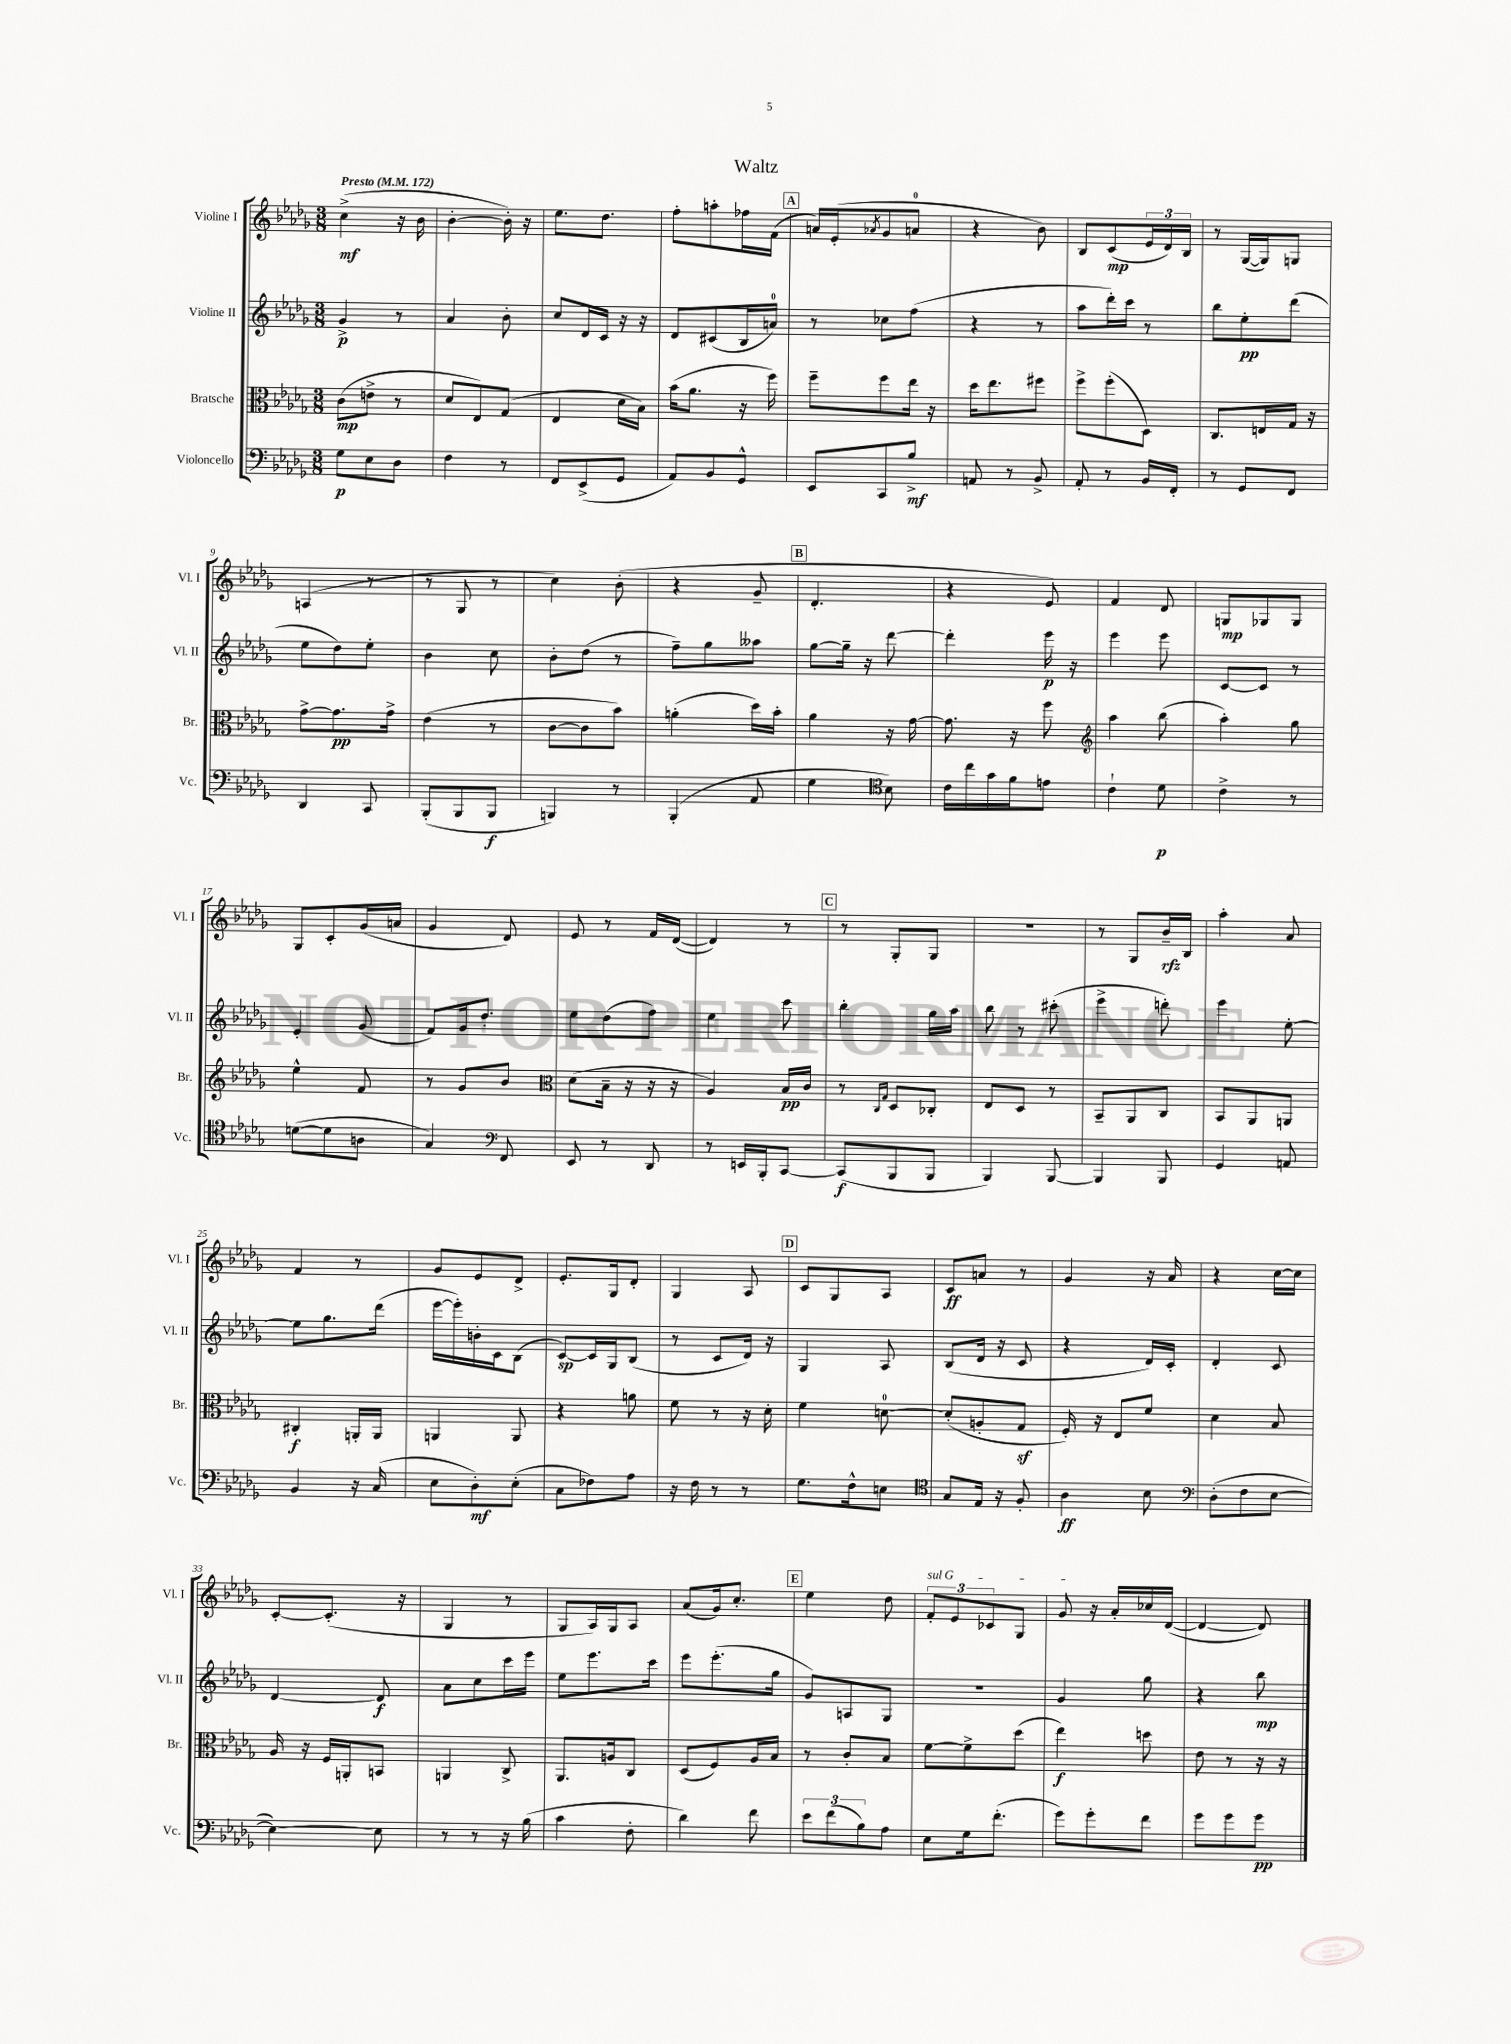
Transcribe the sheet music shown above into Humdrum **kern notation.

**kern	**kern	**kern	**kern
*staff4	*staff3	*staff2	*staff1
*clefF4	*clefC3	*clefG2	*clefG2
*k[b-e-a-d-g-]	*k[b-e-a-d-g-]	*k[b-e-a-d-g-]	*k[b-e-a-d-g-]
*M3/8	*M3/8	*M3/8	*M3/8
*MM172	*MM172	*MM172	*MM172
8G-\L	(8c\L	4g-^/	(4cc^\
8E-\	8e^\J	.	.
8D-\J	8r	8r	16r
.	.	.	16b-\
=	=	=	=
4F\	8d-/L	4a-/	[4b-'\
.	8E-/)	.	.
8r	(8G-/J	8b-'\	16b-'\])
.	.	.	16r
=	=	=	=
8FF/L	4E-/	8cc/L	8.ee-\L
(8EE-^/	.	16d-/L	.
.	.	16c/JJ	8.dd-\J
8GG-/J	16d-\LL	16r	.
.	16B-\JJ)	16r	.
=	=	=	=
8AA-/L)	(16b-\LK	8d-/L	8ff'\L
.	8.a-\J	.	.
8BB-/	.	(8c#/	8aa'\
8GG-^^/J	16r	16B-/L	16ff-\L
.	16ff\)	16a/JJ)	(16f\JJ
=	=	=	=
8EE-/L	8ff~\L	8r	16a/LL)
.	.	.	(16e-'/J
.	.	.	8qa-/
8CC/	8ff\	8cc-\L	8g-/
8B-^/J	16ee-\Jk	(8ff\J	8a/J
.	16r	.	.
=	=	=	=
8AA/	16dd-\LK	4r	4r
.	8.ee-\	.	.
8r	.	.	.
8BB-^/	8ff#\J	8r	8b-\)
=	=	=	=
8AA-'/	8ff^\L	8aa-\L	8B-/L
8r	(8ff'\	16ddd-'\L)	(8c/
.	.	16ccc\JJ	.
16BB-/LL	8D-\J)	8r	24e-/L
.	.	.	24d-/)
16FF'/JJ	.	.	.
.	.	.	24B-/JJ
=	=	=	=
8r	8.C/L	8bb-\L	8r
8GG-/L	.	8ee-'\	([16G-/LL
.	16E/L	.	16G-/]J)
8FF/J	16G-/JJ	(8ddd-\J	8G/J
.	16r	.	.
=	=	=	=
4DD-/	[8g-^\L	8ee-\L	(4A/
.	8.g-\]	8dd-\)	.
8CC/	.	8ee-'\J	8r
.	16g-^\Jk	.	.
=	=	=	=
(8BBB-'/L	(4e-\	4b-\	8r
8BBB-/	.	.	8G-/
8BBB-/J	8r	8cc\	8r
=	=	=	=
4BBB/)	[8c\L	8b-'\L	4cc\)
.	8c\]	(8dd-\J	.
8r	8b-\J)	8r	(8b-'\
=	=	=	=
(4BBB-'/	(4a'\	8ff~\L)	4r
.	.	8gg-\	.
8AA-/	16dd-\LL)	8aa--\J	8g-~/
.	16b-'\JJ	.	.
=	=	=	=
4G-\	4a-\	[8gg-\L	4.d-'/
.	.	16gg-~\]Jk	.
.	.	16r	.
*clefC4	*	*	*
8B-\)	16r	[8ddd-\	.
.	[16g-\	.	.
=	=	=	=
16c\LL	8.g-\]	4ddd-'\]	4r
16cc\	.	.	.
16g-\	.	.	.
16f\J	16r	.	.
8e\J	8ff\	16eee-\	8e-/)
.	.	16r	.
=	=	=	=
*	*clefG2	*	*
4c`\	4aa-\	4eee-\	4f/
8d-\	(8bb-\	8eee-\	8d-/
=	=	=	=
4c^\	4aa-'\)	[8c/L	8G/L
.	.	8c/]J	8G-/
8r	8gg-\	8r	8G-/J
=	=	=	=
([8d\L	4ee-^^\	4e-'/	8G-/L
8d\]	.	.	8c'/
8A\J	8f/	(8g-/	(16g-/L
.	.	.	16a/JJ
=	=	=	=
4G-/)	8r	8f/L)	4g-/
.	8g-/L	16g-/k	.
.	.	8.dd-'/J	.
*clefF4	*	*	*
8FF/	8b-/J	.	8d-/)
=	=	=	=
*	*clefC3	*	*
8EE-/	(8d-\L	8ee-\L	8e-/
8r	16B-~\Jk	(8dd-\	8r
.	16r	.	.
8DD-/	16r	8ff\J)	16f/LL
.	16r	.	([16d-/JJ
=	=	=	=
8r	4A-/)	4ee-\	4d-/])
16EE/LL	.	.	.
16BBB-'/J	.	.	.
[8CC/J	16B-/LL	8ccc\	8r
.	16c/JJ	.	.
=	=	=	=
(8CC/]L	8r	4bb-'\	8r
.	16qqC/LL	.	.
.	16qqG-/JJ	.	.
8BBB-/	8D-/L	.	8G-'/L
8BBB-/J	8C-'/J	16gg-\LL	8G-/J
.	.	16aa-\JJ	.
=	=	=	=
4BBB-/)	8E-/L	8bb-\	4.r
.	8D-/J	8r	.
[8BBB-/	8r	(8ccc#'\	.
=	=	=	=
4BBB-/]	8BB-~/L	4eee-^\	8r
.	8AA-/	.	8G-/L
8BBB-/	8C/J	8ddd'\)	16b-~/L
.	.	.	16B-/JJ
=	=	=	=
4GG-/	8BB-/L	4eee-\	4aa-'\
.	8AA-/	.	.
8AA/	8AA/J	[8ee-'\	8a-/
=	=	=	=
4BB-/	4C#'/	8ee-\]L	4f/
.	.	8.gg-\	.
16r	16AA'/LL	.	8r
(16C/	16AA/JJ	(16ddd-\Jk	.
=	=	=	=
8E-\L	4AA/	[16eee-\LL	8g-/L
.	.	16eee-'\])	.
8D-'\)	.	16b'\	8e-/
.	.	16c\J	.
(8E-'\J	8AA/	(8B-\J	8d-^/J
=	=	=	=
8C\L	4r	[8c/L)	8.e-'/L
8F-\)	.	16c/]L	.
.	.	16G-/J	16G-/k
8A-\J	8a\	(8B-/J	8d-'/J
=	=	=	=
16r	8f\	8r	4G-/
16F\	.	.	.
8r	8r	8c/L	.
8r	16r	16d-/Jk)	8A-/
.	16d-'\	16r	.
=	=	=	=
8.G-\L	4f\	4G-/	8c/L
.	.	.	8G-/
16F^^\k	.	.	.
8E\J	[8d\	8A-/	8A-/J
=	=	=	=
*clefC4	*	*	*
8G-/L	(8d'/]L	(8B-/L	8c/L
16E-/Jk	8A'/	16d-/Jk	8a/J
16r	.	16r	.
8F'/	8G-/J	8c/	8r
=	=	=	=
4A-\	16F'/)	4r	4g-/
.	16r	.	.
.	8E-/L	.	.
8B-\	8f/J	16d-/LL)	16r
.	.	16c'/JJ	16a-/
=	=	=	=
*clefF4	*	*	*
(8D-'\L	4d-\	4d-'/	4r
8F\	.	.	.
[8E-\J	8B-/	8c/	[16cc\LL
.	.	.	16cc\]JJ
=	=	=	=
4E-\_)	16A-/	[4d-/	[8c'/L
.	16r	.	.
.	16F/LL	.	(8.c'/]J
.	16AA'/J	.	.
8E-\]	8BB/J	8d-/]	.
.	.	.	16r
=	=	=	=
8r	4AA/	8a-\L	4G-/
8r	.	8cc\	.
16r	8C^/	16ccc\L	8r
(16B-\	.	16eee-\JJ	.
=	=	=	=
4c\	8.AA-/L	8ee-\L	8G-/L
.	.	8.eee-\	16A-/L)
.	16A/k	.	16G-/J
8F'\	8C/J	.	8A-/J
.	.	16ccc\Jk	.
=	=	=	=
4d-\)	(8D-/L	8eee-\L	(8a-/L
.	8F/)	(8.eee-'\	16g-/k)
.	.	.	8.cc'/J
8f\	16A-/L	.	.
.	16B-/JJ	16gg-\Jk	.
=	=	=	=
12e-\L	8r	8g-/L)	4ee-\
(12f\	.	.	.
.	8c'/L	8A/	.
12B-\)	.	.	.
8A-\J	8B-/J	8G-/J	8dd-\
=	=	=	=
8E-\L	[8f\L	4.r	12f'/L
.	.	.	12e-/
16G-\k	8f^\]	.	.
.	.	.	12c-/
(8.f'\J	.	.	.
.	(8dd-\J	.	8G-/J
=	=	=	=
8g-\L)	4ee-\)	4g-/	8g-/
8g-'\	.	.	16r
.	.	.	16a-'/LL
8f\J	8dd\	8gg-\	16cc-/
.	.	.	([16d-/JJ
=	=	=	=
8g-\L	8e-\	4r	4d-/_
8g-\	8r	.	.
8g-\J	16r	8bb-\	8d-/])
.	16r	.	.
==	==	==	==
*-	*-	*-	*-
